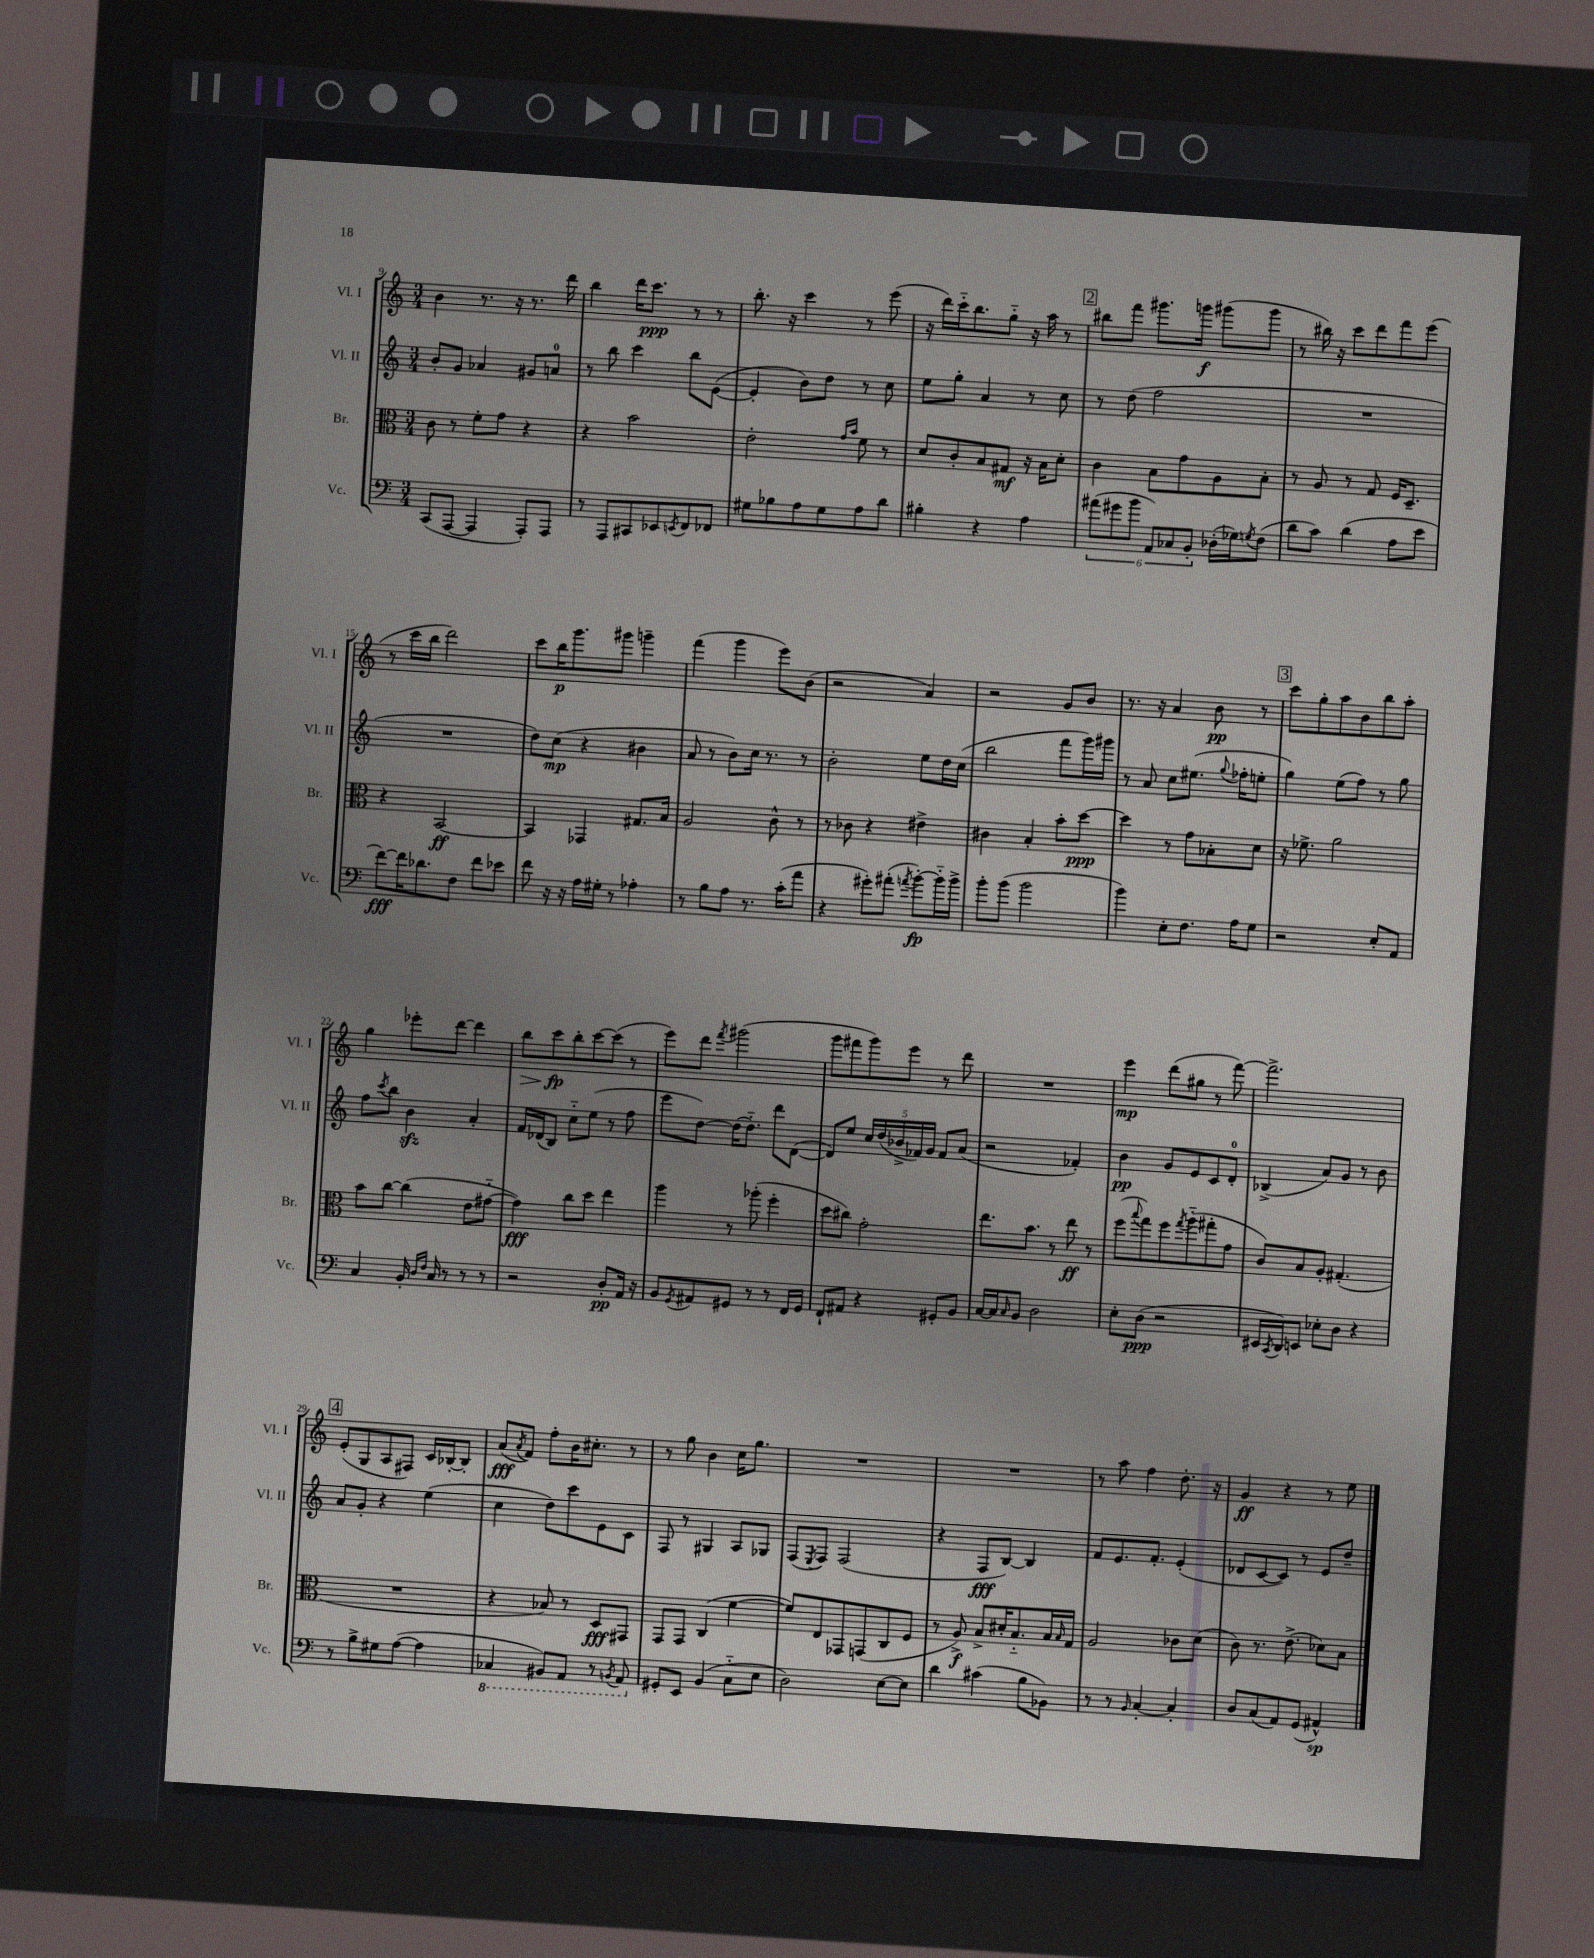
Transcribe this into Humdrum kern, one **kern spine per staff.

**kern	**kern	**kern	**kern
*staff4	*staff3	*staff2	*staff1
*clefF4	*clefC3	*clefG2	*clefG2
*k[]	*k[]	*k[]	*k[]
*M3/4	*M3/4	*M3/4	*M3/4
(8CC	8c	8b'	4b
[8AAA	8r	8g	.
4AAA]	8f'	4a-	8.r
.	8g	.	.
.	.	.	16r
8AAA')	4r	8g#	8.r
8AAA	.	8a	.
.	.	.	16ddd
=	=	=	=
8r	4r	8r	4bb
8AAA	.	8bb	.
8CC#	2b	4ccc	16ddd
.	.	.	8.ccc
8EE-	.	.	.
8qEE	.	.	.
8FF	.	8bb	8r
8FF-	.	([8e	8r
=	=	=	=
8G#	2e'	4e']	8.bb'
8B-	.	.	.
.	.	.	16r
8A	.	8b)	4ccc
8G#	.	8dd	.
.	16qqg	.	.
.	16qqb	.	.
8A	8f	8r	8r
8d	8r	8cc	(8eee
=	=	=	=
4B#'	8d	8ee	16r
.	.	.	16ddd)
.	8c'	8gg'	16ccc'~
.	.	.	8.bb
4r	8B	4a	.
.	8G#	.	8gg'~
4A	16r	8r	16r
.	16B	.	16aa
.	8d'	8cc	8r
=	=	=	=
(12a#	4c	8r	8bb#
12g#	.	.	.
.	.	(8dd	8fff
12b	.	.	.
12AA)	8B	2ff	8.ggg#
12C-	.	.	.
.	8g	.	.
12BB'	.	.	.
.	.	.	16ggg
(16D-'	8A	.	(8ggg#
16G-)	.	.	.
8qG	.	.	.
(8F	8B'	.	8ggg#
=	=	=	=
8d	8r	2.r	8r
8c)	8A	.	16bb#)
.	.	.	16r
(4d	8r	.	8ccc
.	8G	.	8ddd
8A	16F	.	8fff
.	8.D~	.	.
8e	.	.	(8eee
=	=	=	=
[8f)	4r	2.r	8r
16f]	.	.	16ccc
8.d-	.	.	16bb
.	[2BB	.	2ddd)
8F	.	.	.
8f	.	.	.
8e-	.	.	.
=	=	=	=
8f	4BB]	8dd)	8ccc
16r	.	(8cc	16bb
16r	.	.	8.ggg
16A	4GG-	4r	.
16G#'	.	.	.
8r	.	.	8ggg#
4A-'	8.G#	4b#	4ggg~
.	16B	.	.
=	=	=	=
8r	2A	8a	(4fff
8B	.	8r	.
8A	.	8b)	4ggg
8.r	.	16cc	.
.	.	8.r	.
.	8c^^	.	8eee)
(16c'	.	.	.
8a	8r	8r	(8b
=	=	=	=
4r	8r	2b'	2r
.	8c-	.	.
8g#')	4r	.	.
(8a#'	.	.	.
8qa	.	.	.
[8b')	4e#^	8ee	4a)
16b'~]	.	16dd	.
16b^	.	(16cc	.
=	=	=	=
8b'	4c#	2bb	2r
(8b	.	.	.
2b	4B'	.	.
.	8b'	8fff	8g
.	[8dd	16ggg)	8b
.	.	16ggg#	.
=	=	=	=
4b)	4dd]	8r	8.r
.	.	8a	.
.	.	.	16r
8E'	8r	8cc	4a
8.F	8g	(8.ee#	.
.	8B-'	.	8b
.	.	8qqgg	.
16A	.	16ff-'	.
8G	8d	8ee'	8r
=	=	=	=
2r	16r	4gg)	8ccc
.	8.f-^	.	.
.	.	.	8gg'
.	2a	(8ee	8aa
.	.	8ff)	8b
8E'	.	8r	8bb
8AA	.	8gg	8aa'
=	=	=	=
4C	8b	8ff	4gg
.	.	8qccc	.
.	[8cc	8bb	.
16BB'	(4cc]	4b	8eee-'
16qqD	.	.	.
16qqF	.	.	.
16C	.	.	.
8r	.	.	[8ddd
8r	8e	4a'	4ddd]
8r	[8g#'~	.	.
=	=	=	=
2r	4g#])	16f	8bb
.	.	(16d-	.
.	.	8B)	8ccc
.	8cc	8cc'~	8bb'
.	8dd	(8ee	[8ccc
8D'	4ee	8r	(8ccc]
16AA	.	8ff	8r
16r	.	.	.
=	=	=	=
8BB	4aa	8eee	8eee)
8qGG	.	.	.
8AA#	.	[8dd)	8ddd
.	.	.	8qfff
8GG#	8r	(16dd]	(2ggg#
.	.	8.dd'~)	.
8r	(8aa-'	.	.
8r	4ff'	8ddd	.
16FF	.	([8d	.
16GG#	.	.	.
=	=	=	=
8FF`	8dd	8d])	8ggg
8AA#	8cc#)	8ee	8fff#
4r	2g'	20cc	8ggg)
.	.	(20dd	.
.	.	20b-^	.
.	.	.	8eee
.	.	20f-)	.
.	.	20g	.
8GG#'	.	8f-	8r
8BB	.	(8a	8ddd
=	=	=	=
[16C	8.ee	2r	2.r
16C]	.	.	.
16qqC	.	.	.
8BB	.	.	.
.	8.b	.	.
2D	.	.	.
.	8r	.	.
.	8ee	4f-')	.
.	8r	.	.
=	=	=	=
8E'	(8ff	4b	4eee
.	8qqbb	.	.
(8D	8gg)	.	.
2r	8ff	8g	(8ddd
.	8qgg	.	.
.	(8aa'~	8e	8gg#
.	8gg#'	8c	8r
.	8g	8d'	[8fff)
=	=	=	=
16EE#	8c)	(4B-^	2.fff^]
8qCC	.	.	.
16DD)	.	.	.
8EE	8B	.	.
8E-'	8A'	8a)	.
8D	(4.G#'	8g	.
4r	.	8r	.
.	.	8b	.
=	=	=	=
8r	2.r	8a	(8e'
8B^	.	8g'	8G
8G#	.	4r	8A
([8A	.	.	8F#)
4A]	.	(4ee	16c
.	.	.	[16B-'
.	.	.	8B-']
=	=	=	=
4CC-	4r	4cc	(8a
.	.	.	8qa
.	.	.	8f)
8BBB#)	8B-)	8dd)	8ff'
8AAA	8r	8ccc	16b
.	.	.	8.cc#'
8r	8D	8e	.
8qBBB	.	.	.
8AAA	8GG#	8c	8r
=	=	=	=
8GG#'	8GG	8F	8r
8EE	8GG	8r	8gg
(4BB	(4C	4G#	4b
8C'~	[4f	8A	16cc
.	.	.	8.gg
8E	.	8G-	.
=	=	=	=
2D)	8f])	(8F	2.r
.	.	8qE	.
.	8E	8F)	.
.	8GG-	(2F	.
.	(8GG	.	.
[8E	8C	.	.
8E]	8F	.	.
=	=	=	=
4d	8r	4r	2.r
.	8A^)	.	.
(4c#	8B^	8F	.
.	16d#'	[8B)	.
.	8.B'~	.	.
8B	.	4B]	.
8BB-)	16B	.	.
.	16qqB	.	.
.	16G	.	.
=	=	=	=
8r	2A	8f	8r
8r	.	8.e	8aa
16qqBB	.	.	.
[4C'	.	.	4ff
.	.	8.f'	.
4C']	8c-	(4e'	8.dd'
.	(8d	.	.
.	.	.	16r
=	=	=	=
8D	8c)	8d-	4g
(8C	8.r	[8c	.
8AA)	.	8c])	4r
.	(8.e^	.	.
(8GG	.	8r	.
4AA#^^)	8d-)	8e	8r
.	8B	8dd~	8ee
==	==	==	==
*-	*-	*-	*-
